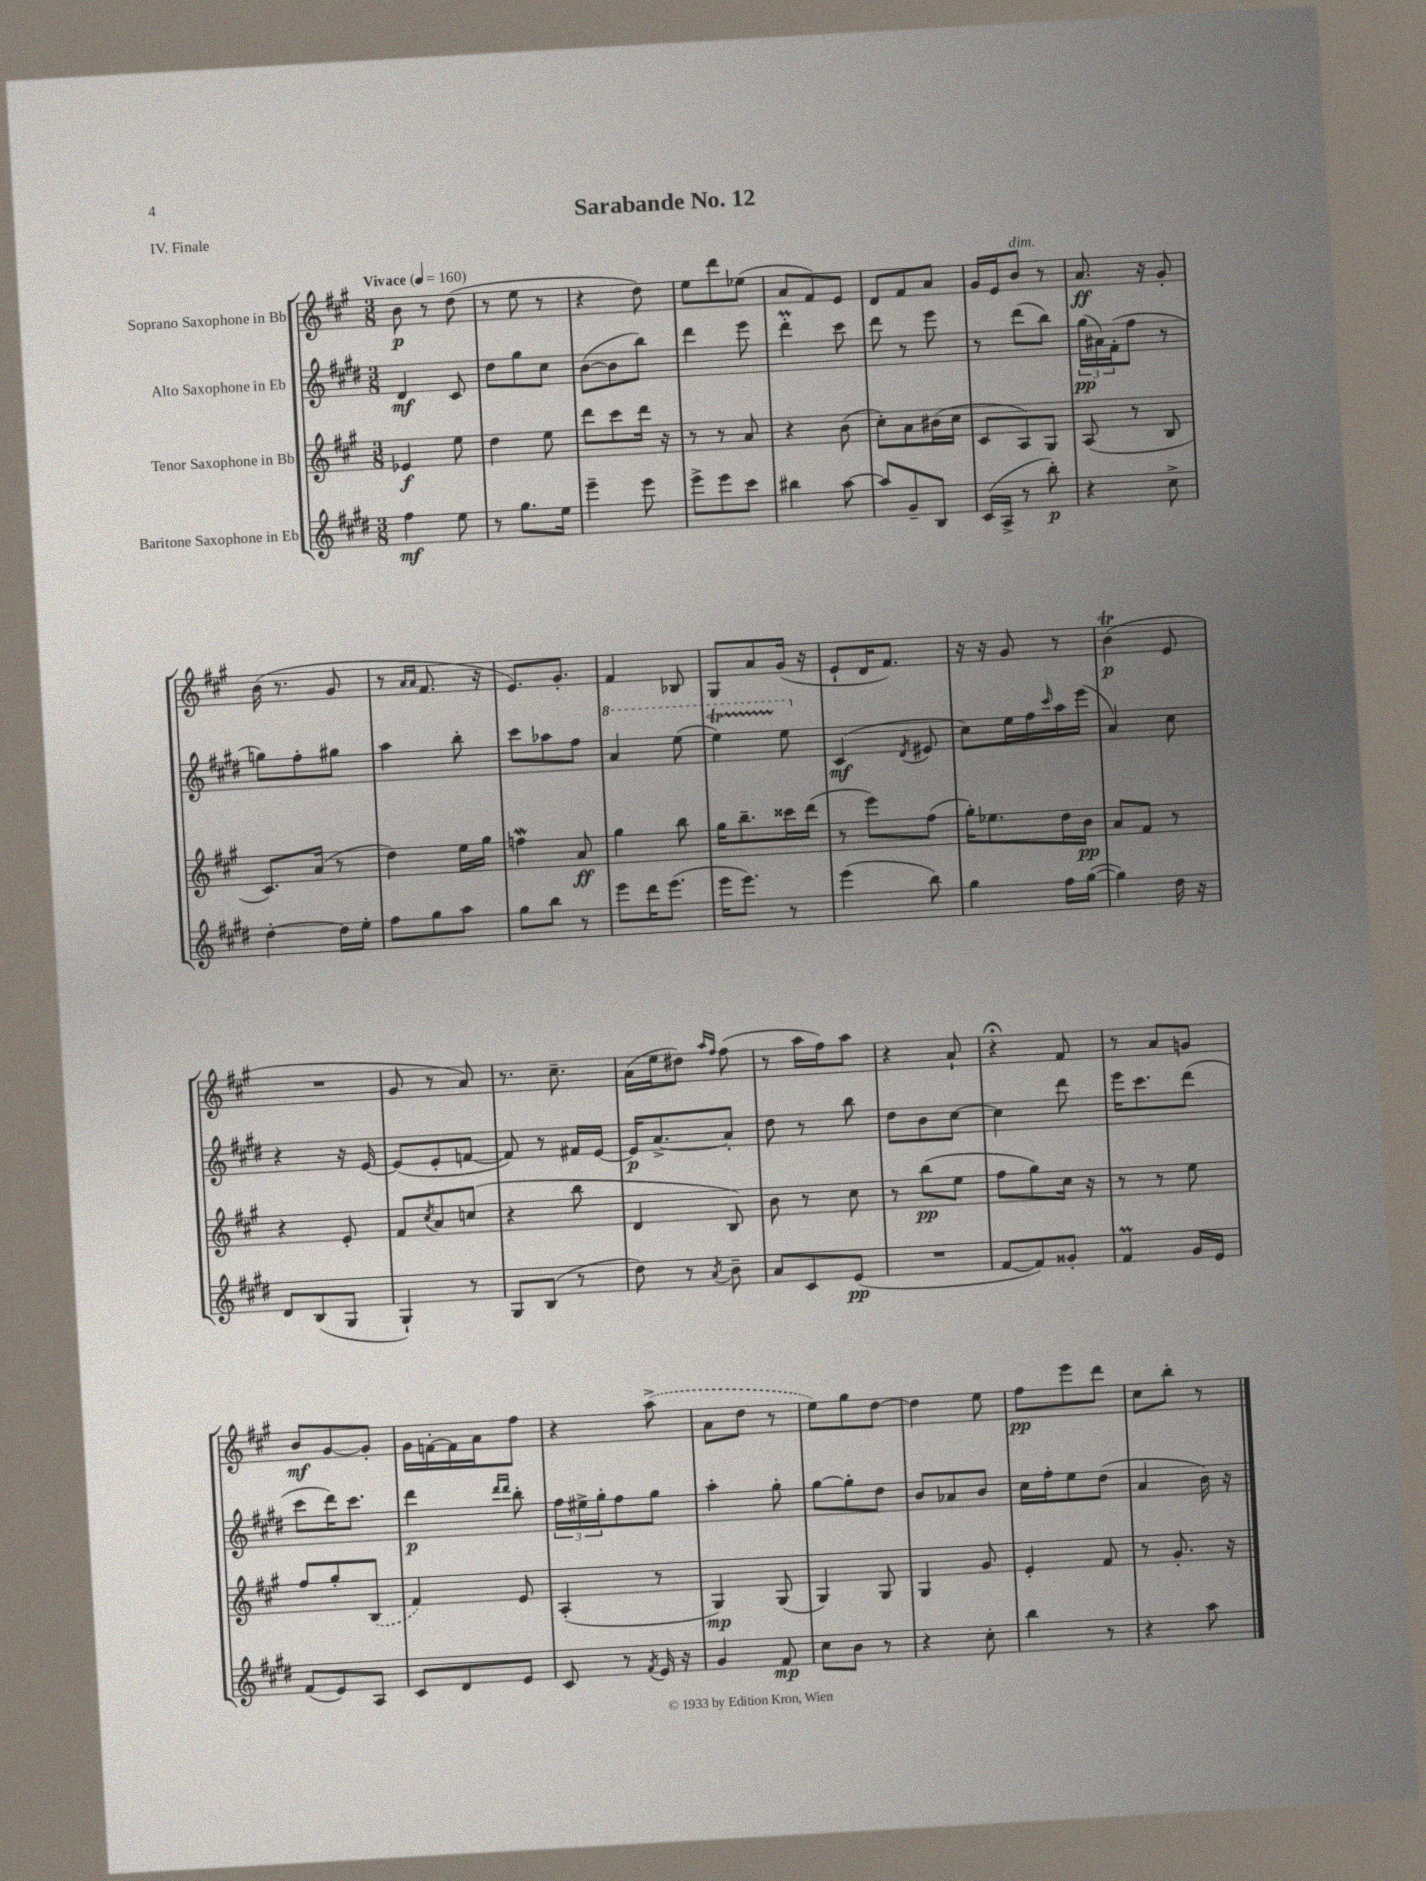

**kern	**dynam	**kern	**dynam	**kern	**dynam	**kern	**dynam
*part4	*part4	*part3	*part3	*part2	*part2	*part1	*part1
*staff4	*staff4	*staff3	*staff3	*staff2	*staff2	*staff1	*staff1
*I"Baritone Saxophone in Eb	*	*I"Tenor Saxophone in Bb	*	*I"Alto Saxophone in Eb	*	*I"Soprano Saxophone in Bb	*
*clefG2	*	*clefG2	*	*clefG2	*	*clefG2	*
*k[f#c#g#d#]	*	*k[f#c#g#]	*	*k[f#c#g#d#]	*	*k[f#c#g#]	*
*M3/8	*	*M3/8	*	*M3/8	*	*M3/8	*
*MM160	*	*MM160	*	*MM160	*	*MM160	*
=1	=1	=1	=1	=1	=1	=1	=1
!	!	!	!	!	!	!LO:TX:a:B:t=Vivace	!
4ff#\	mf	4e-X/	f	4d#/	mf	8b\	p
.	.	.	.	.	.	8r	.
8ee\	.	8ee\	.	8c#/	.	(8dd\	.
=2	=2	=2	=2	=2	=2	=2	=2
8r	.	4dd\	.	8dd#\L	.	8r	.
8.gg#\L	.	.	.	8gg#\	.	8ee\	.
.	.	8ee\	.	8cc#\J	.	8r	.
16ee\Jk	.	.	.	.	.	.	.
=3	=3	=3	=3	=3	=3	=3	=3
4eee~\	.	8ddd\L	.	([8b\L	.	4r	.
.	.	8ccc#\	.	8b\]	.	.	.
8eee\	.	16ddd\Jk	.	8bb\J)	.	8dd\)	.
.	.	16r	.	.	.	.	.
=4	=4	=4	=4	=4	=4	=4	=4
8eee^\L	.	8r	.	4ddd#\	.	8ee\L	.
8eee\	.	8r	.	.	.	8ddd\	.
8ccc#\J	.	8a/	.	8eee\	.	(8ee-X\J	.
=5	=5	=5	=5	=5	=5	=5	=5
4bb#X\	.	4r	.	4ddd#m'\	.	8a/L	.
.	.	.	.	.	.	8f#/)	.
[8aa\	.	(8b\	.	8ccc#\	.	8e/J	.
=6	=6	=6	=6	=6	=6	=6	=6
8aa/L]	.	8cc#'\L)	.	8ddd#\	.	8d/L	.
8g#~/	.	8a\	.	8r	.	8f#/	.
8B/J	.	(16b#X\L	.	8eee\	.	8a/J	.
.	.	16cc#\JJ	.	.	.	.	.
=7	=7	=7	=7	=7	=7	=7	=7
(16c#/LL	.	8c#/L	.	8r	.	16g#/LL	.
16A^/JJ	.	.	.	.	.	16e/J	.
!	!	!	!	!	!	!LO:TX:a:i:t=dim.	!
8r	.	8A/)	.	(8ddd#\L	.	8b/J	.
8bb'\)	p	8G#/J	.	8bb\J)	.	8r	.
=8	=8	=8	=8	=8	=8	=8	=8
4r	.	(8A/	.	(24gg#\LL	pp	8.a/	ff
.	.	.	.	24a#X\)	.	.	.
.	.	.	.	(24f#'\J	.	.	.
.	.	8r	.	8ff#\J	.	.	.
.	.	.	.	.	.	16r	.
8cc#^\	.	8B/	.	8r	.	8g#'/	.
!!LO:LB:g=z
=9	=9	=9	=9	=9	=9	=9	=9
[4dd#'\	.	8.c#/L)	.	8ggn\L)	.	(16b\	.
.	.	.	.	.	.	8.r	.
.	.	.	.	8ff#'\	.	.	.
.	.	(16a/Jk	.	.	.	.	.
16dd#\LL]	.	8r	.	8gg#X\J	.	8g#/	.
16ee'\JJ	.	.	.	.	.	.	.
=10	=10	=10	=10	=10	=10	=10	=10
8ff#\L	.	4dd\)	.	4aa\	.	8r	.
.	.	.	.	.	.	16qqa/LL	.
.	.	.	.	.	.	16qqa/JJ	.
8gg#\	.	.	.	.	.	8.f#/	.
8aa\J	.	16ee\LL	.	8bb'\	.	.	.
.	.	16gg#\JJ	.	.	.	16r	.
=11	=11	=11	=11	=11	=11	=11	=11
8gg#\L	.	4ffnw\	.	8ccc#\L	.	8.e/L)	.
8bb\J	.	.	.	8aa-X\	.	.	.
.	.	.	.	.	.	8.g#'/J	.
8r	.	8a/	ff	8ff#\J	.	.	.
=12	=12	=12	=12	=12	=12	=12	=12
*	*	*	*	*8va	*	*	*
8eee\L	.	4gg#\	.	4aa/	.	4f#/	.
16ddd#\K	.	.	.	.	.	.	.
(8.eee\J	.	.	.	.	.	.	.
.	.	8bb\	.	(8eee\	.	8B-X/	.
=13	=13	=13	=13	=13	=13	=13	=13
16eee\KL	.	16gg#\KL	.	4eeeT\)	.	8G#/L	.
8.eee\J)	.	8.bb~\	.	.	.	.	.
.	.	.	.	.	.	8a/	.
8r	.	16ccc##X\L	.	8eee\	.	(16g#/Jk	.
.	.	(16ddd\JJ	.	.	.	16r	.
=14	=14	=14	=14	=14	=14	=14	=14
*	*	*	*	*X8va	*	*	*
(4eee\	.	8r	.	(4c#/	mf	8e`/L	.
.	.	8eee\L)	.	.	.	16d/K	.
.	.	.	.	.	.	8.f#/J)	.
.	.	.	.	8qd#/	.	.	.
8bb\)	.	(8ff#\J	.	8e#X/	.	.	.
=15	=15	=15	=15	=15	=15	=15	=15
4gg#\	.	16gg#'\KL)	.	8cc#\L)	.	16r	.
.	.	8.ee-X\	.	.	.	16r	.
.	.	.	.	16ee\L	.	8g#/	.
.	.	.	.	16ff#\	.	.	.
.	.	.	.	16qqccc#/	.	.	.
16ff#\LL	.	16dd\L	.	16aa\	.	8r	.
([16gg#\JJ	.	16b\JJ	pp	(16eee\JJ	.	.	.
=16	=16	=16	=16	=16	=16	=16	=16
4gg#\])	.	8a/L	.	4a/)	.	(4bT\	p
.	.	8f#/J	.	.	.	.	.
16dd#\	.	8r	.	8cc#\	.	8e/	.
16r	.	.	.	.	.	.	.
!!LO:LB:g=z
=17	=17	=17	=17	=17	=17	=17	=17
8d#/L	.	4r	.	4r	.	4.r	.
(8B/	.	.	.	.	.	.	.
8G#/J	.	8e'/	.	16r	.	.	.
.	.	.	.	[16e/	.	.	.
=18	=18	=18	=18	=18	=18	=18	=18
4G#`/)	.	8f#/L	.	(8e/L]	.	8g#/	.
.	.	8qcc#/	.	.	.	.	.
.	.	8a/	.	8e'/	.	8r	.
8r	.	(8ccn/J	.	[8fn/J	.	8a/)	.
=19	=19	=19	=19	=19	=19	=19	=19
8G#/L	.	4r	.	8f/])	.	8.r	.
(8B/J	.	.	.	8r	.	.	.
.	.	.	.	.	.	8.cc#~\	.
8r	.	8bb\	.	16f#X/LL	.	.	.
.	.	.	.	[16e/JJ	.	.	.
=20	=20	=20	=20	=20	=20	=20	=20
8dd#\)	.	4d/	.	16e/KL]	p	(16a\LL	.
.	.	.	.	[8.a^/	.	16ee\J	.
8r	.	.	.	.	.	8dd#X\J)	.
.	.	.	.	.	.	16qqaa/LL	.
8qa/	.	.	.	.	.	16qqff#/JJ	.
8b~\	.	8B/)	.	8a'/J]	.	(8ff#\	.
=21	=21	=21	=21	=21	=21	=21	=21
8a/L	.	8b\	.	8dd#\	.	8r	.
8c#/	.	8r	.	8r	.	16aa\LL	.
.	.	.	.	.	.	16ff#\J)	.
(8e/J	pp	8cc#\	.	8bb\	.	8aa\J	.
=22	=22	=22	=22	=22	=22	=22	=22
4.r	.	8r	.	8dd#\L	.	4r	.
.	.	(8bb\L	pp	8b\	.	.	.
.	.	8ee\J	.	[8cc#\J	.	8a`/	.
=23	=23	=23	=23	=23	=23	=23	=23
[8f#/L	.	8ff#\L	.	4cc#\]	.	4r;<	.
8f#/])	.	8gg#\)	.	.	.	.	.
8g##X'/J	.	16cc#\Jk	.	8ddd#\	.	8f#/	.
.	.	16r	.	.	.	.	.
=24	=24	=24	=24	=24	=24	=24	=24
4f#M/	.	8r	.	16eee\KL	.	8r	.
.	.	.	.	8.ccc#\	.	.	.
.	.	8r	.	.	.	8a/L	.
16g#/LL	.	8ee\	.	(8ddd#\J	.	8gn/J	.
16e/JJ	.	.	.	.	.	.	.
!!LO:LB:g=z
=25	=25	=25	=25	=25	=25	=25	=25
(8f#/L	.	8ff#/L	.	8ccc#\L	.	8b/L	mf
8e/)	.	8gg#'/	.	16ddd#\K)	.	[8g#/	.
.	.	.	.	8.ccc#\J	.	.	.
8A/J	.	(8B/J	.	.	.	8g#'/J]	.
=26	=26	=26	=26	=26	=26	=26	=26
8c#/L	.	4f#/)	.	4ddd#\	p	16g#\LL	.
.	.	.	.	.	.	[16fn'\	.
8d#/	.	.	.	.	.	16f\]	.
.	.	.	.	.	.	16a\J	.
.	.	.	.	16qqddd#/LL	.	.	.
.	.	.	.	16qqddd#/JJ	.	.	.
8e/J	.	8e/	.	8bb'\	.	8ff#\J	.
=27	=27	=27	=27	=27	=27	=27	=27
8c#/	.	(4A'/	.	24ff#\LL	.	4r	.
.	.	.	.	24ee#X^\	.	.	.
.	.	.	.	24gg#'\J	.	.	.
8r	.	.	.	8ff#\	.	.	.
8qf#/	.	.	.	.	.	.	.
16e/	.	8r	.	8gg#\J	.	(8aa^\	.
16r	.	.	.	.	.	.	.
=28	=28	=28	=28	=28	=28	=28	=28
4g#/	.	4G#/)	mp	4aa'\	.	8a\L	.
.	.	.	.	.	.	8dd\J	.
8f#/	mp	(8G#/	.	8gg#'\	.	8r	.
=29	=29	=29	=29	=29	=29	=29	=29
8cc#\L	.	4G#/)	.	[8gg#\L	.	8ee\L)	.
8b\J	.	.	.	8gg#'\]	.	8gg#\	.
8r	.	8G#/	.	8dd#\J	.	[8dd\J	.
=30	=30	=30	=30	=30	=30	=30	=30
4r	.	4G#/	.	8b/L	.	4dd\]	.
.	.	.	.	8a-X/	.	.	.
8cc#'\	.	8g#/	.	8b/J	.	8ee\	.
=31	=31	=31	=31	=31	=31	=31	=31
4bb\	.	4e'/	.	16cc#\LL	.	8ff#\L	pp
.	.	.	.	16ff#'\J	.	.	.
.	.	.	.	8ee\	.	8eee\	.
8r	.	8f#/	.	(8dd#\J	.	8ddd\J	.
=32	=32	=32	=32	=32	=32	=32	=32
4r	.	8r	.	4a/	.	8cc#\L	.
.	.	8.g#'/	.	.	.	8bb'\J	.
8aa\	.	.	.	16b\)	.	8r	.
.	.	16r	.	16r	.	.	.
==	==	==	==	==	==	==	==
*-	*-	*-	*-	*-	*-	*-	*-
